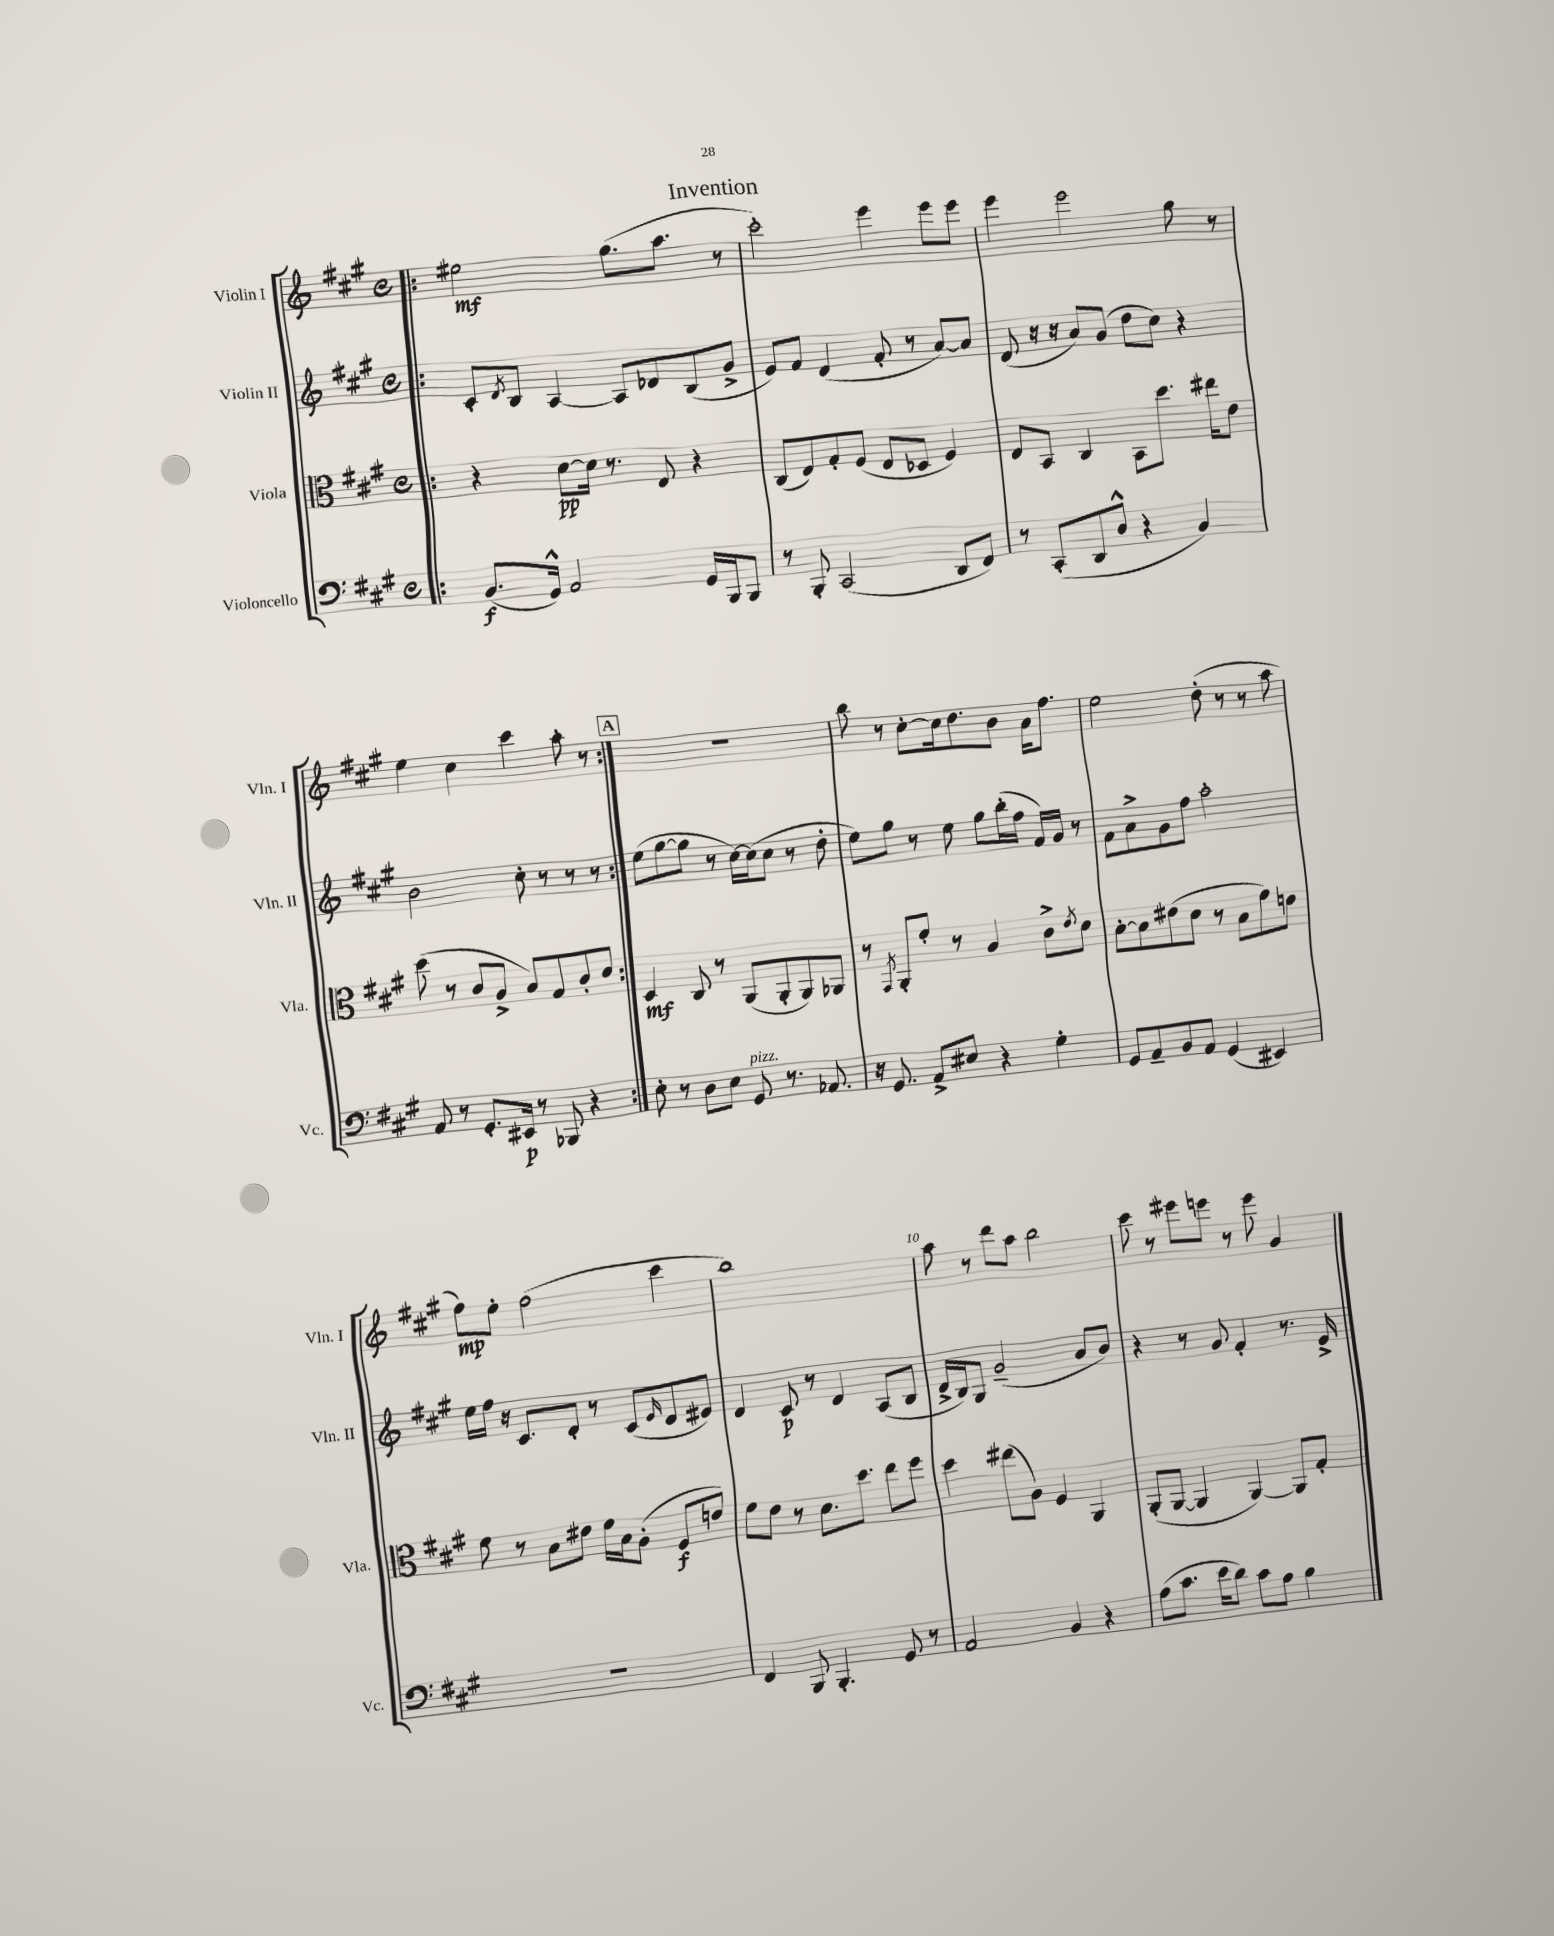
\header { title = "Invention" }
<<
\new StaffGroup <<
\new Staff = "s0" \with { instrumentName = "Violin I" shortInstrumentName = "Vln. I" } {
    \clef treble \key a \major \defaultTimeSignature \time 4/4
    \repeat volta 2 { \bar ".|:" eis''2\mf gis''8.( a''8. r8 |
    cis'''2-.) e'''4 e'''8 e'''8 |
    e'''4 e'''2 gis''8 r8 |
    e''4 cis''4 cis'''4 a''8-. r8 | }
    \mark \markup { \box "A" } R1 |
    b''8 r8 cis''8~-. cis''16 d''8. b'8 a'16 fis''8. |
    e''2 d''8-.( r8 r8 a''8 |
    fis''8\mp) e''8-. fis''2( cis'''4 |
    b''1) |
    a''8 r8 d'''8 a''8 b''2 |
    cis'''8 r8 eis'''8 e'''8 r8 e'''8 gis'4 \bar "|." |
}
\new Staff = "s1" \with { instrumentName = "Violin II" shortInstrumentName = "Vln. II" } {
    \clef treble \key a \major \defaultTimeSignature \time 4/4
    \repeat volta 2 { \bar ".|:" cis'8-. \acciaccatura { d'8 } b8 a4~ a8 des'8 b8( gis'8-> |
    e'8) fis'8 d'4( fis'8-. r8 a'8~) a'8 |
    d'8( r16 r16 a'8) gis'8( d''8 cis''8) r4 |
    b'2 cis''8-. r8 r8 r8 | }
    \mark \markup { \box "A" } e''8( gis''8~ gis''8 r8 cis''16~) cis''16( cis''8 r8 d''8-. |
    e''8) gis''8 r8 e''8 gis''8 b''16-.( fis''16 fis'16) gis'16 r8 |
    fis'8 a'8-> gis'8 fis''8 a''2-. |
    e''16 fis''16 r16 cis'8. d'8-. r8 cis'8( \grace { e'16 } d'8 eis'8) |
    d'4 cis'8\p r8 d'4 a8( b8 |
    d'16-> b16) gis8 gis'2--( a'8 b'8) |
    r4 r8 gis'8 fis'4-. r8. e'16-> \bar "|." |
}
\new Staff = "s2" \with { instrumentName = "Viola" shortInstrumentName = "Vla." } {
    \clef alto \key a \major \defaultTimeSignature \time 4/4
    \repeat volta 2 { \bar ".|:" r4 d'8~\pp d'16 r8. e8 r4 |
    cis8( e8) gis8-. fis8( e8 des8 fis4) |
    e8 b,8 cis4 b,8 d''8. eis''16 e'8 |
    d''8( r8 cis'8 a8-> b8) gis8 cis'8-. d'8 | }
    \mark \markup { \box "A" } d4\mf cis8 r8 a,8( a,8-. a,8) aes,8 |
    r8 \acciaccatura { gis,8 } a,8-. fis'8-. r8 a4 cis'8-> \acciaccatura { e'8 } d'8 |
    b8~-. b8 eis'8( d'8 r8 b8 gis'8) e'8 |
    fis'8 r8 b8 eis'8 fis'16 b16 a8-.( fis8\f e'8) |
    fis'8 e'8 r8 d'8. d''8. e''8 fis''8 |
    d''4 eis''8( a8) fis4 a,4 |
    a,8-.( a,8~ a,4 a,4~) a,8 gis8-. \bar "|." |
}
\new Staff = "s3" \with { instrumentName = "Violoncello" shortInstrumentName = "Vc." } {
    \clef bass \key a \major \defaultTimeSignature \time 4/4
    \repeat volta 2 { \bar ".|:" b,8.\f( gis,16-^) a,2 gis,16 b,,16 b,,8 |
    r8 b,,8-. cis,2( d,8 fis,8) |
    r8 cis,8-.( d,8 d8-^ r4 b,4) |
    a,8 r8 gis,8.-. eis,16\p r8 bes,,8 r4 | }
    \mark \markup { \box "A" } e8-. r8 d8 e8 gis,8^\markup { \italic "pizz." } r8. aes,8. |
    r16 gis,8. a,8-> eis8 r4 gis4-. |
    gis,8 a,8-- b,8 a,8 gis,4( eis,4) |
    R1 |
    fis,4 b,,8 b,,4.-. gis,8 r8 |
    a,2 b,4 r4 |
    a8( cis'8. e'16 d'8) cis'8 a8 b4 \bar "|." |
}
>>
>>
\layout { \context { \Score \override BarNumber.break-visibility = ##(#f #t #t) barNumberVisibility = #(every-nth-bar-number-visible 5) } }
